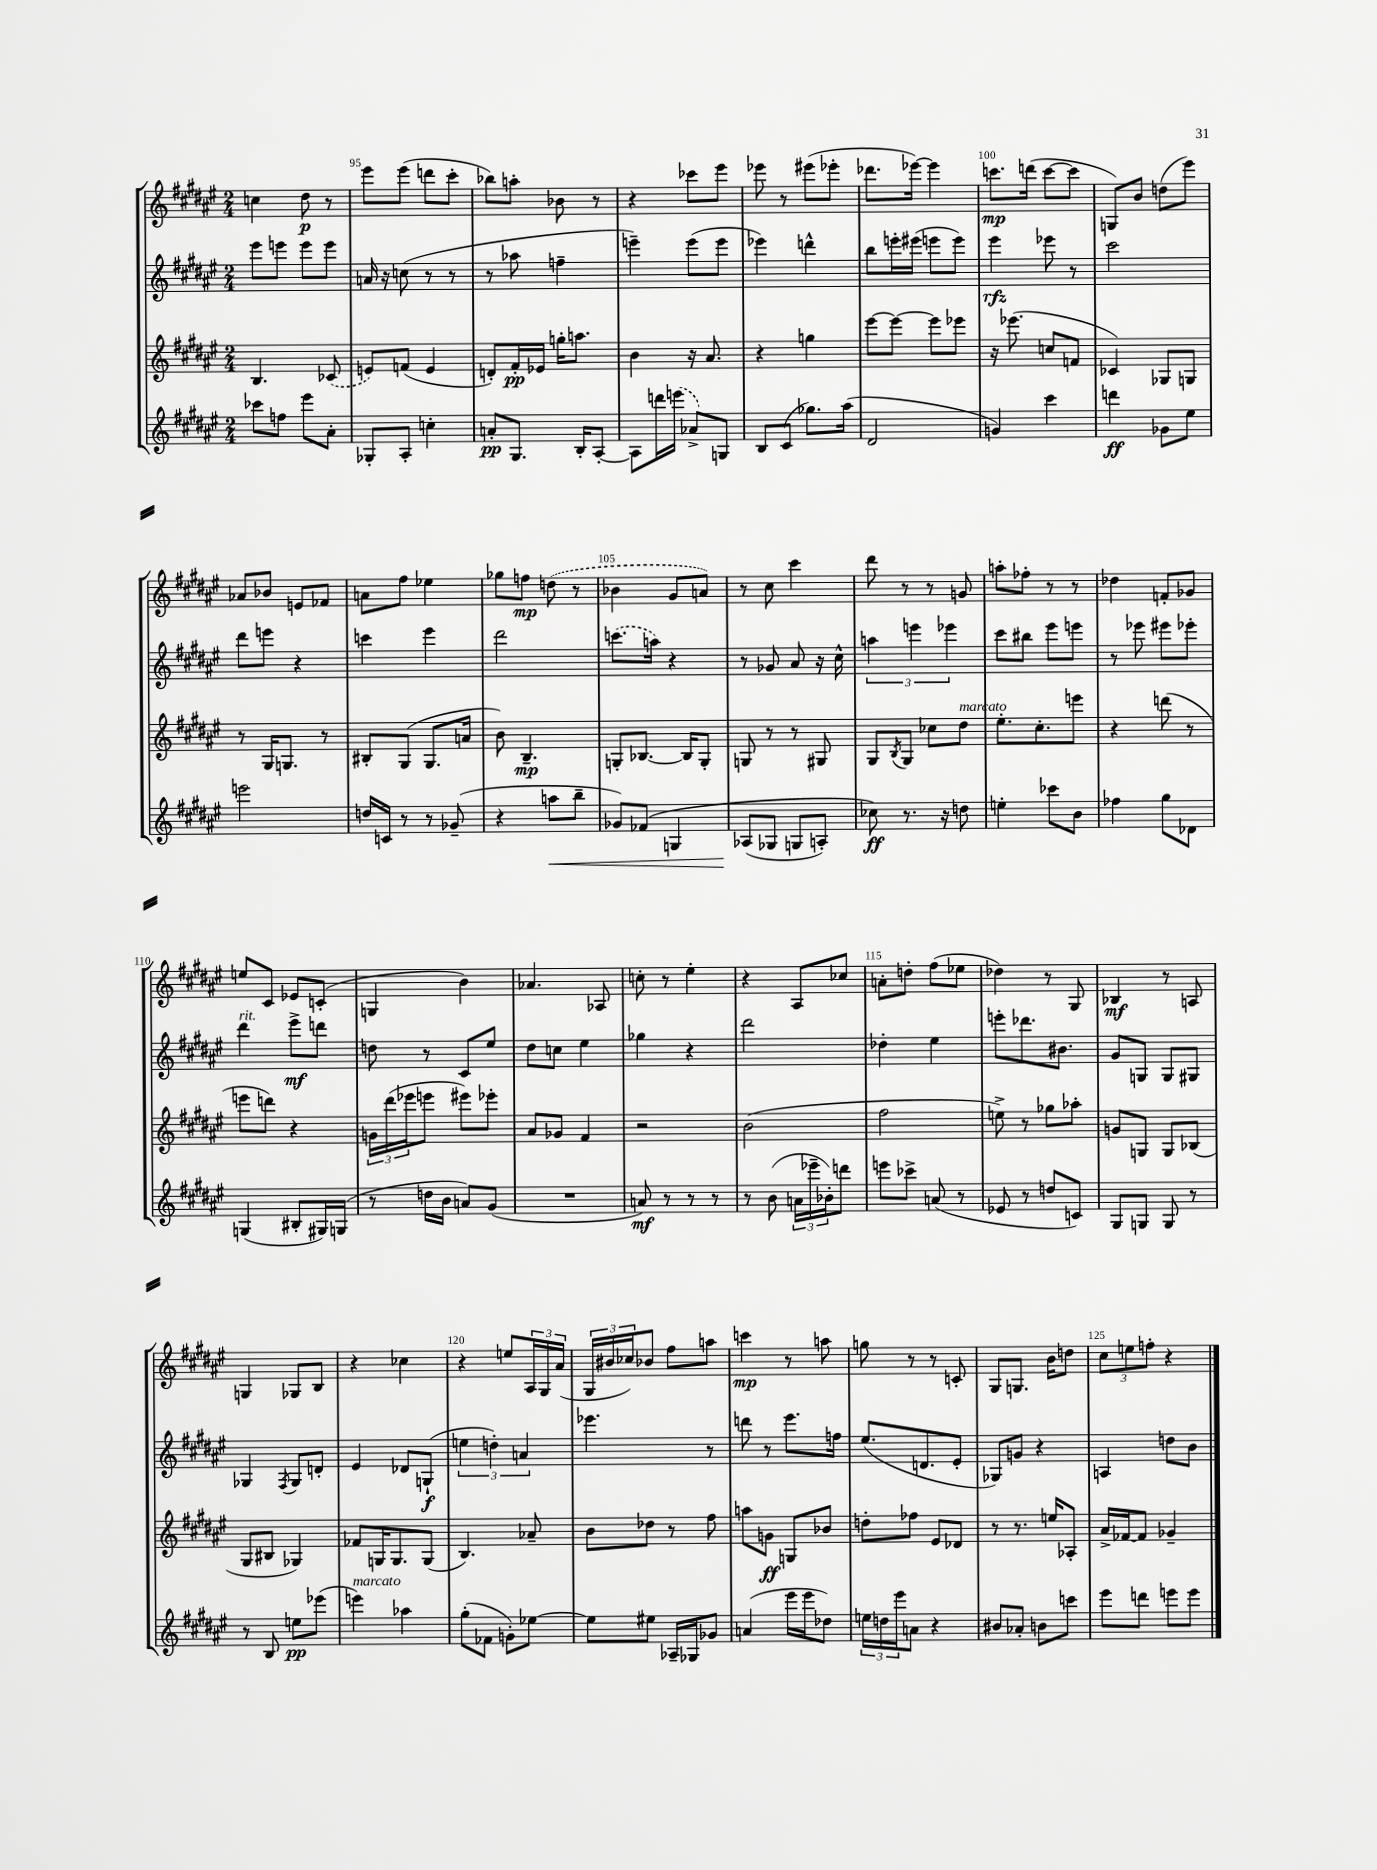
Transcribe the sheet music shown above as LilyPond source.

<<
\new StaffGroup <<
\new Staff = "s0" {
    \clef treble \key fis \major \numericTimeSignature \time 2/4
    c''4 dis''8\p r8 |
    eis'''8 eis'''8( d'''8 cis'''8-. |
    bes''8) a''8-. bes'8 r8 |
    r4 ces'''8 eis'''8 |
    ees'''8 r8 eis'''8( ees'''8-. |
    des'''8. ees'''16~) ees'''4 |
    c'''8.\mp d'''16( c'''8~ c'''8 |
    g8) b'8 d''8( eis'''8) |
    aes'8 bes'8 e'8 fes'8 |
    a'8 fis''8 ees''4 |
    ges''8 f''8\mp \once \slurDashed d''8( r8 |
    bes'4 gis'8 a'8) |
    r8 cis''8 cis'''4 |
    dis'''8 r8 r8 g'8 |
    a''8-. fes''8-. r8 r8 |
    des''4 f'8-. ges'8 |
    e''8 cis'8 ees'8 c'8-.( |
    g4 b'4) |
    aes'4. aes8 |
    c''8-. r8 eis''4-. |
    r4 ais8 ces''8 |
    a'8-. d''8-. fis''8( ees''8 |
    des''4) r8 gis8 |
    bes4\mf r8 a8 |
    g4 ges8 b8 |
    r4 ces''4 |
    r4 e''8 \tuplet 3/2 { ais16 gis16 ais'16( } |
    \tuplet 3/2 { gis16 bis'16 ces''16) } bes'8 fis''8 a''8 |
    c'''4\mp r8 a''8 |
    g''8 r8 r8 c'8-. |
    gis8 g8. b'16 d''8 |
    \tuplet 3/2 { cis''8 e''8 f''8-. } r4 \bar "|." |
}
\new Staff = "s1" {
    \clef treble \key fis \major \numericTimeSignature \time 2/4
    eis'''8 e'''8 e'''8 e'''8 |
    a'16 r16 c''8( r8 r8 |
    r8 aes''8 f''4-- |
    e'''4--) e'''8( e'''8 |
    ees'''4) d'''4-^ |
    b''8 e'''16-. eis'''16( e'''8 e'''8) |
    eis'''4\rfz ees'''8 r8 |
    cis'''2 |
    dis'''8 e'''8 r4 |
    c'''4 eis'''4 |
    dis'''2 |
    \once \slurDashed c'''8.( a''16) r4 |
    r8 ges'8 ais'8 r16 cis''16-^ |
    \tuplet 3/2 { a''4 e'''4 ees'''4 } |
    cis'''8 bis''8 eis'''8 e'''8 |
    r8 ees'''8 eis'''8 ees'''8-. |
    dis'''4^\markup { \italic "rit." } eis'''8->\mf d'''8 |
    d''8 r8 cis'8 eis''8 |
    dis''8 c''8 eis''4 |
    ges''4 r4 |
    dis'''2 |
    des''4-. eis''4 |
    e'''8-. des'''8. bis'8. |
    gis'8 g8 g8 gis8 |
    ges4 \acciaccatura { fis8 } ges8 d'8-. |
    eis'4 des'8 g8-!\f( |
    \tuplet 3/2 { e''4 d''4-.) a'4 } |
    ees'''4. r8 |
    d'''8 r8 eis'''8. f''16 |
    eis''8.( d'8. eis'8-. |
    ges8) g'8 r4 |
    a4 d''8 b'8 \bar "|." |
}
\new Staff = "s2" {
    \clef treble \key fis \major \numericTimeSignature \time 2/4
    b4. \once \slurDashed ces'8( |
    e'8) f'8( e'4 |
    d'8-.) fis'16-.\pp ees'16 g''16-. a''8. |
    b'4 r16 ais'8. |
    r4 g''4 |
    eis'''8~ eis'''8~ eis'''8 ees'''8 |
    r16 ees'''8.( c''8 f'8 |
    ces'4) ges8 g8 |
    r8 gis16 g8. r8 |
    bis8-. gis8( gis8. a'16 |
    b'8) b4.--\mp |
    g8-. bes8.~ bes16 g8-. |
    g8 r8 r8 gis8 |
    gis8 \acciaccatura { b8 } gis8 ces''8 dis''8^\markup { \italic "marcato" } |
    eis''8.-. cis''8.-. e'''8 |
    r4 d'''8( r8 |
    e'''8 d'''8) r4 |
    \tuplet 3/2 { g'16 dis'''16( ees'''16 } e'''8 eis'''8) ees'''8-. |
    ais'8 ges'8 fis'4 |
    r2 |
    b'2( |
    fis''2 |
    e''8->) r8 ges''8 aes''8-. |
    g'8 g8 g8 bes8( |
    gis8 bis8 ges4) |
    fes'8 g16 g8. g8( |
    b4.) aes'8-- |
    b'8 des''8 r8 fis''8 |
    a''8 g'8\ff g8 bes'8 |
    d''8-. fes''8 eis'8 des'8 |
    r8 r8. e''16 aes8-. |
    ais'16-> fes'16~ fes'8 ges'4-- \bar "|." |
}
\new Staff = "s3" {
    \clef treble \key fis \major \numericTimeSignature \time 2/4
    ces'''8 f''8 eis'''8 ais'8-. |
    ges8-. ais8-. c''4-. |
    a'8-.\pp gis8. b16-. ais8~-. |
    ais8 d'''16 \once \slurDashed e'''16( aes'8->) g8 |
    b8 cis'8( ges''8.) ais''16( |
    dis'2 |
    g'4) cis'''4 |
    d'''4\ff ges'8 eis''8 |
    e'''2 |
    d''16 c'16 r8 r8 ges'8--( |
    r4 a''8\< b''8-- |
    ges'8) fes'8\( g4 |
    aes8\!( ges8 g8 a8-.) |
    ces''8\ff\) r8. r16 d''8 |
    e''4-. ces'''8 b'8 |
    fes''4 gis''8 des'8 |
    g4( bis8-. gis16) g16( |
    r8 d''16 b'16 a'8) gis'8( |
    R2 |
    a'8\mf) r8 r8 r8 |
    r8 b'8( \tuplet 3/2 { a'16 ees'''16-- bes'16-.) } d'''8 |
    e'''8 ces'''8-> a'8( r8 |
    ees'8 r8 d''8 c'8) |
    gis8 g8 g8 r8 |
    r8 b8 e''8\pp ees'''8( |
    e'''4^\markup { \italic "marcato" }) aes''4 |
    gis''8-.( fes'8 g'8-.) ees''8~ |
    ees''8 eis''8 aes16-- ges16 ges'8 |
    a'4( eis'''16 eis'''16 des''8) |
    \tuplet 3/2 { e''16 d''16 eis'''16 } a'8 r4 |
    bis'8 aes'8-. b'8 c'''8 |
    eis'''8 d'''8 e'''8 e'''8 \bar "|." |
}
>>
>>
\layout { \context { \Score currentBarNumber = #94 \override BarNumber.break-visibility = ##(#f #t #t) barNumberVisibility = #(every-nth-bar-number-visible 5) } }
